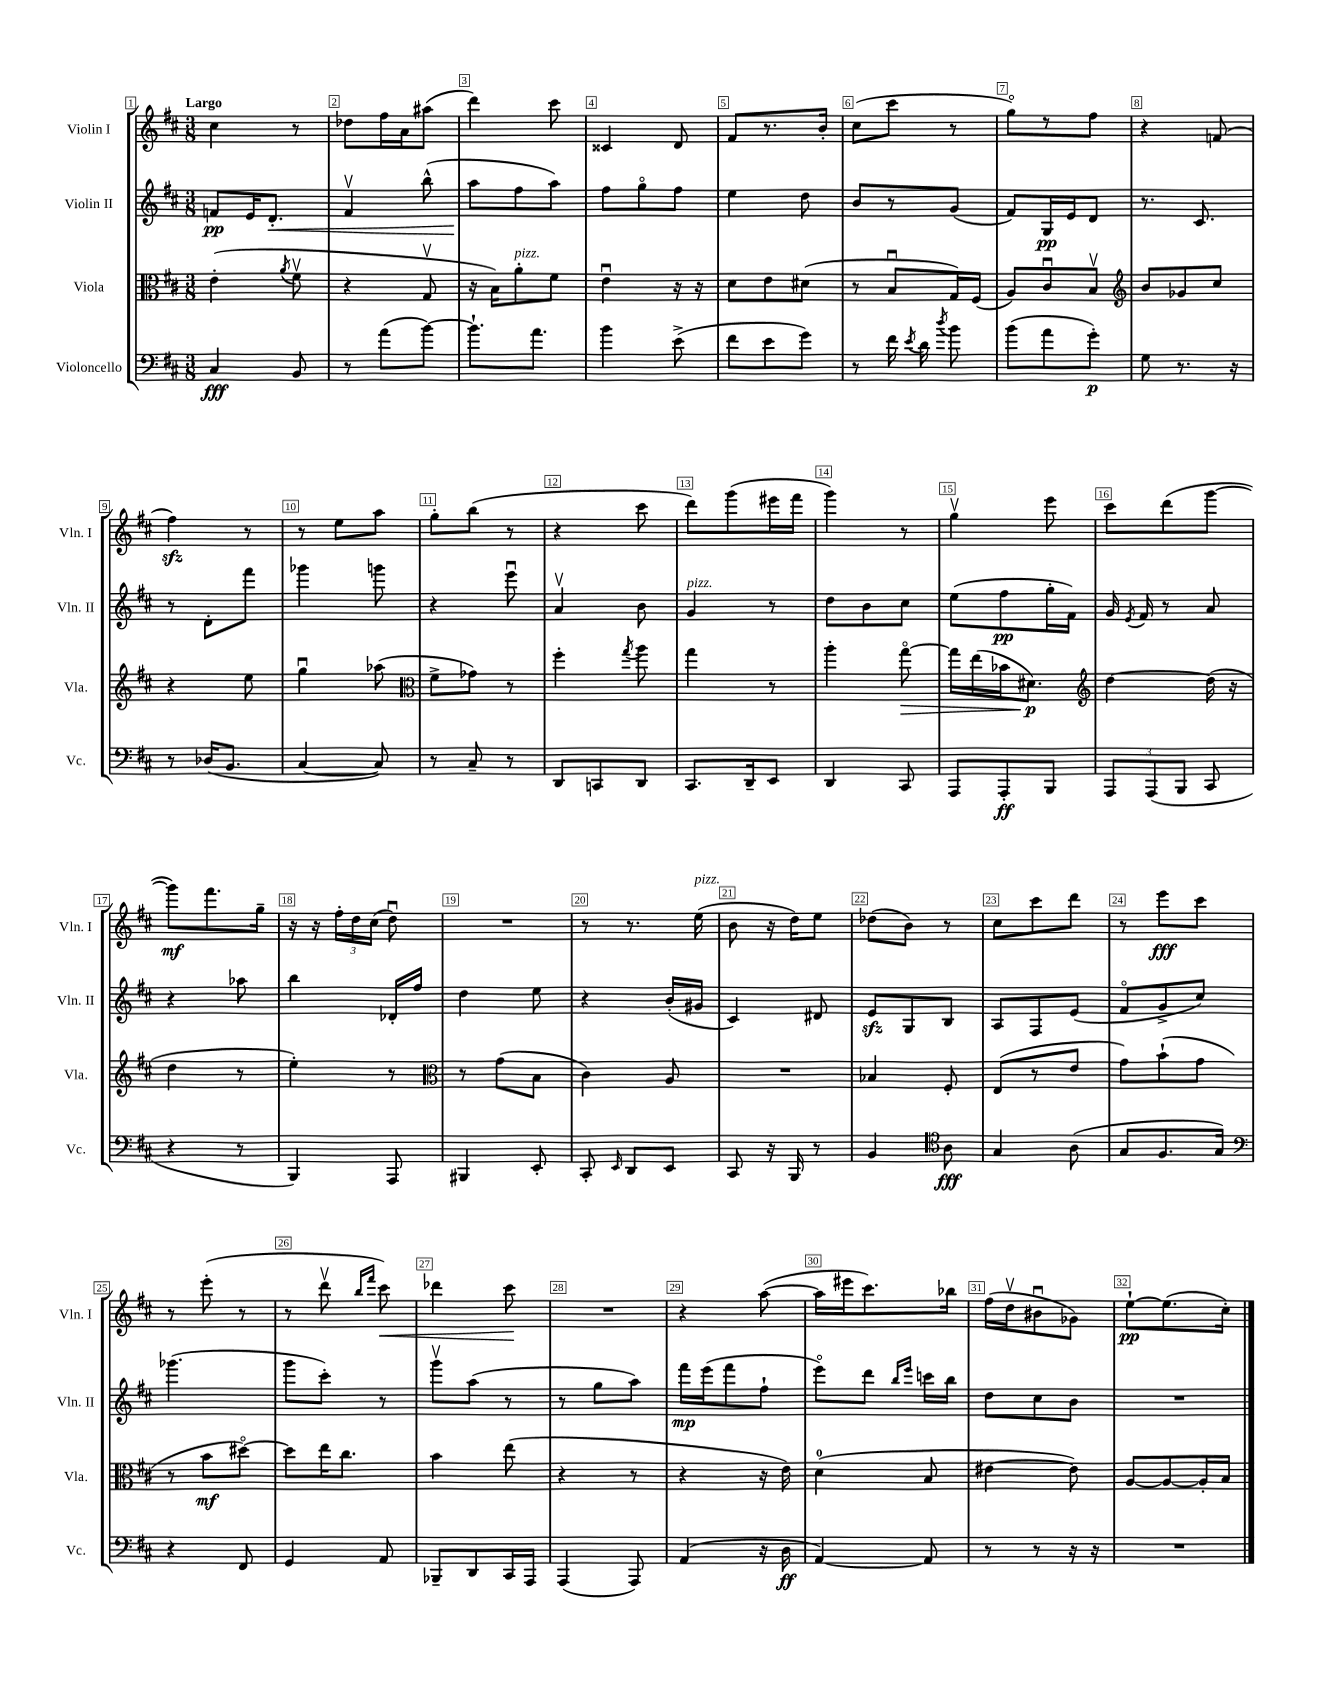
<<
\new StaffGroup <<
\new Staff = "s0" \with { instrumentName = "Violin I" shortInstrumentName = "Vln. I" } {
    \clef treble \key d \major \numericTimeSignature \time 3/8 \tempo "Largo"
    \autoBeamOff cis''4 r8 |
    des''8[ fis''16 a'16 ais''8]( |
    d'''4) cis'''8 |
    cisis'4 d'8 |
    fis'8[ r8. b'16]-. |
    cis''8[( cis'''8] r8 |
    g''8[\flageolet) r8 fis''8] |
    r4 f'8( |
    fis''4\sfz) r8 |
    r8 e''8[ a''8] |
    g''8[-. b''8]( r8 |
    r4 cis'''8 |
    d'''8[) g'''8( eis'''16 fis'''16] |
    g'''4) r8 |
    g''4\upbow e'''8 |
    cis'''8[ d'''8( g'''8]~ |
    g'''8[\mf) fis'''8. g''16]-- |
    r16 r16 \tuplet 3/2 { fis''16[-. d''16 cis''16]( } d''8\downbow) |
    R4. |
    r8 r8. e''16^\markup { \italic "pizz." }( |
    b'8 r16 d''16[) e''8] |
    des''8[( b'8]) r8 |
    cis''8[ cis'''8 d'''8] |
    r8 e'''8[\fff cis'''8] |
    r8 e'''8-.( r8 |
    r8 d'''8\upbow \grace { b''16[ fis'''16] } cis'''8\<) |
    des'''4 cis'''8\! |
    R4. |
    r4 a''8~( |
    a''16[ eis'''16 cis'''8.) bes''16] |
    fis''16[( d''16\upbow bis'8\downbow ges'8]) |
    e''8[~-!\pp e''8.( cis''16]-.) \bar "|." |
}
\new Staff = "s1" \with { instrumentName = "Violin II" shortInstrumentName = "Vln. II" } {
    \clef treble \key d \major \numericTimeSignature \time 3/8
    \autoBeamOff f'8[\pp e'16 d'8.]-.\< |
    fis'4\upbow b''8-^( |
    a''8[\! fis''8 a''8]) |
    fis''8[ g''8\flageolet fis''8] |
    e''4 d''8 |
    b'8[ r8 g'8]( |
    fis'8[) g16\pp e'16 d'8] |
    r8. cis'8. |
    r8 d'8[-. fis'''8] |
    ges'''4 g'''8 |
    r4 e'''8\downbow |
    a'4\upbow b'8 |
    g'4^\markup { \italic "pizz." } r8 |
    d''8[ b'8 cis''8] |
    e''8[( fis''8\pp g''16-. fis'16]) |
    g'16 \acciaccatura { e'8 } fis'16 r8 a'8 |
    r4 aes''8 |
    b''4 des'16[-. fis''16] |
    d''4 e''8 |
    r4 b'16[-.( gis'16] |
    cis'4) dis'8 |
    e'8[\sfz g8 b8] |
    a8[ fis8 e'8]( |
    fis'8[\flageolet g'8-> cis''8]) |
    ges'''4.( |
    g'''8[ cis'''8]-.) r8 |
    g'''8[\upbow a''8]( r8 |
    r8 g''8[ a''8]) |
    fis'''16[\mp e'''16( fis'''8 fis''8]-! |
    e'''8[\flageolet) d'''8] \grace { b''16[ e'''16] } c'''16[ b''16] |
    d''8[ cis''8 b'8] |
    R4. \bar "|." |
}
\new Staff = "s2" \with { instrumentName = "Viola" shortInstrumentName = "Vla." } {
    \clef alto \key d \major \numericTimeSignature \time 3/8
    \autoBeamOff e'4-.( \acciaccatura { a'8 } fis'8\upbow |
    r4 g8\upbow |
    r16 b16[) a'8-.^\markup { \italic "pizz." } fis'8] |
    e'4\downbow r16 r16 |
    d'8[ e'8 dis'8]( |
    r8 b8[\downbow g16) fis16]( |
    a8[) cis'8\downbow b8]\upbow |
    \clef treble b'8[ ges'8 cis''8] |
    r4 e''8 |
    g''4\downbow aes''8( |
    \clef alto fis'8[-> ges'8]) r8 |
    fis''4-. \acciaccatura { g''8 } a''8 |
    g''4 r8 |
    a''4-. g''8~\flageolet\> |
    g''16[ e''16( bes'16 dis'8.]\p\!) |
    \clef treble d''4~ d''16( r16 |
    d''4 r8 |
    e''4-.) r8 |
    \clef alto r8 g'8[( b8] |
    cis'4) a8 |
    R4. |
    bes4 fis8-. |
    e8[( r8 e'8] |
    g'8[) b'8-!( g'8] |
    r8 b'8[\mf dis''8]~\flageolet) |
    dis''8[ e''16 cis''8.] |
    b'4 e''8( |
    r4 r8 |
    r4 r16 e'16) |
    d'4-0( b8 |
    eis'4~ eis'8) |
    a8[~ a8~ a16-. b16] \bar "|." |
}
\new Staff = "s3" \with { instrumentName = "Violoncello" shortInstrumentName = "Vc." } {
    \clef bass \key d \major \numericTimeSignature \time 3/8
    \autoBeamOff cis4\fff b,8 |
    r8 a'8[( b'8]~) |
    b'8.[-! a'8.] |
    b'4 e'8->( |
    fis'8[ e'8 g'8]) |
    r8 fis'16 \acciaccatura { e'8 } d'16 \acciaccatura { d''8 } b'8 |
    b'8[( a'8 g'8]-.\p) |
    g8 r8. r16 |
    r8 des16[( b,8.] |
    cis4~ cis8) |
    r8 cis8-- r8 |
    d,8[ c,8 d,8] |
    cis,8.[ d,16-- e,8] |
    d,4 cis,8 |
    a,,8[ a,,8-.\ff b,,8] |
    \tuplet 3/2 { a,,8[ a,,8( b,,8] } cis,8 |
    r4 r8 |
    b,,4) a,,8 |
    bis,,4 e,8-. |
    cis,8-. \grace { e,16 } d,8[ e,8] |
    cis,8 r16 b,,16 r8 |
    b,4 \clef tenor a8\fff |
    g4 a8( |
    g8[ fis8. g16]) |
    \clef bass r4 fis,8 |
    g,4 a,8 |
    bes,,8[-- d,8 cis,16 a,,16] |
    a,,4( a,,8) |
    a,4( r16 d16\ff |
    a,4~) a,8 |
    r8 r8 r16 r16 |
    R4. \bar "|." |
}
>>
>>
\layout { \context { \Score \override BarNumber.break-visibility = ##(#f #t #t) barNumberVisibility = #all-bar-numbers-visible \override BarNumber.stencil = #(make-stencil-boxer 0.1 0.3 ly:text-interface::print) } }
